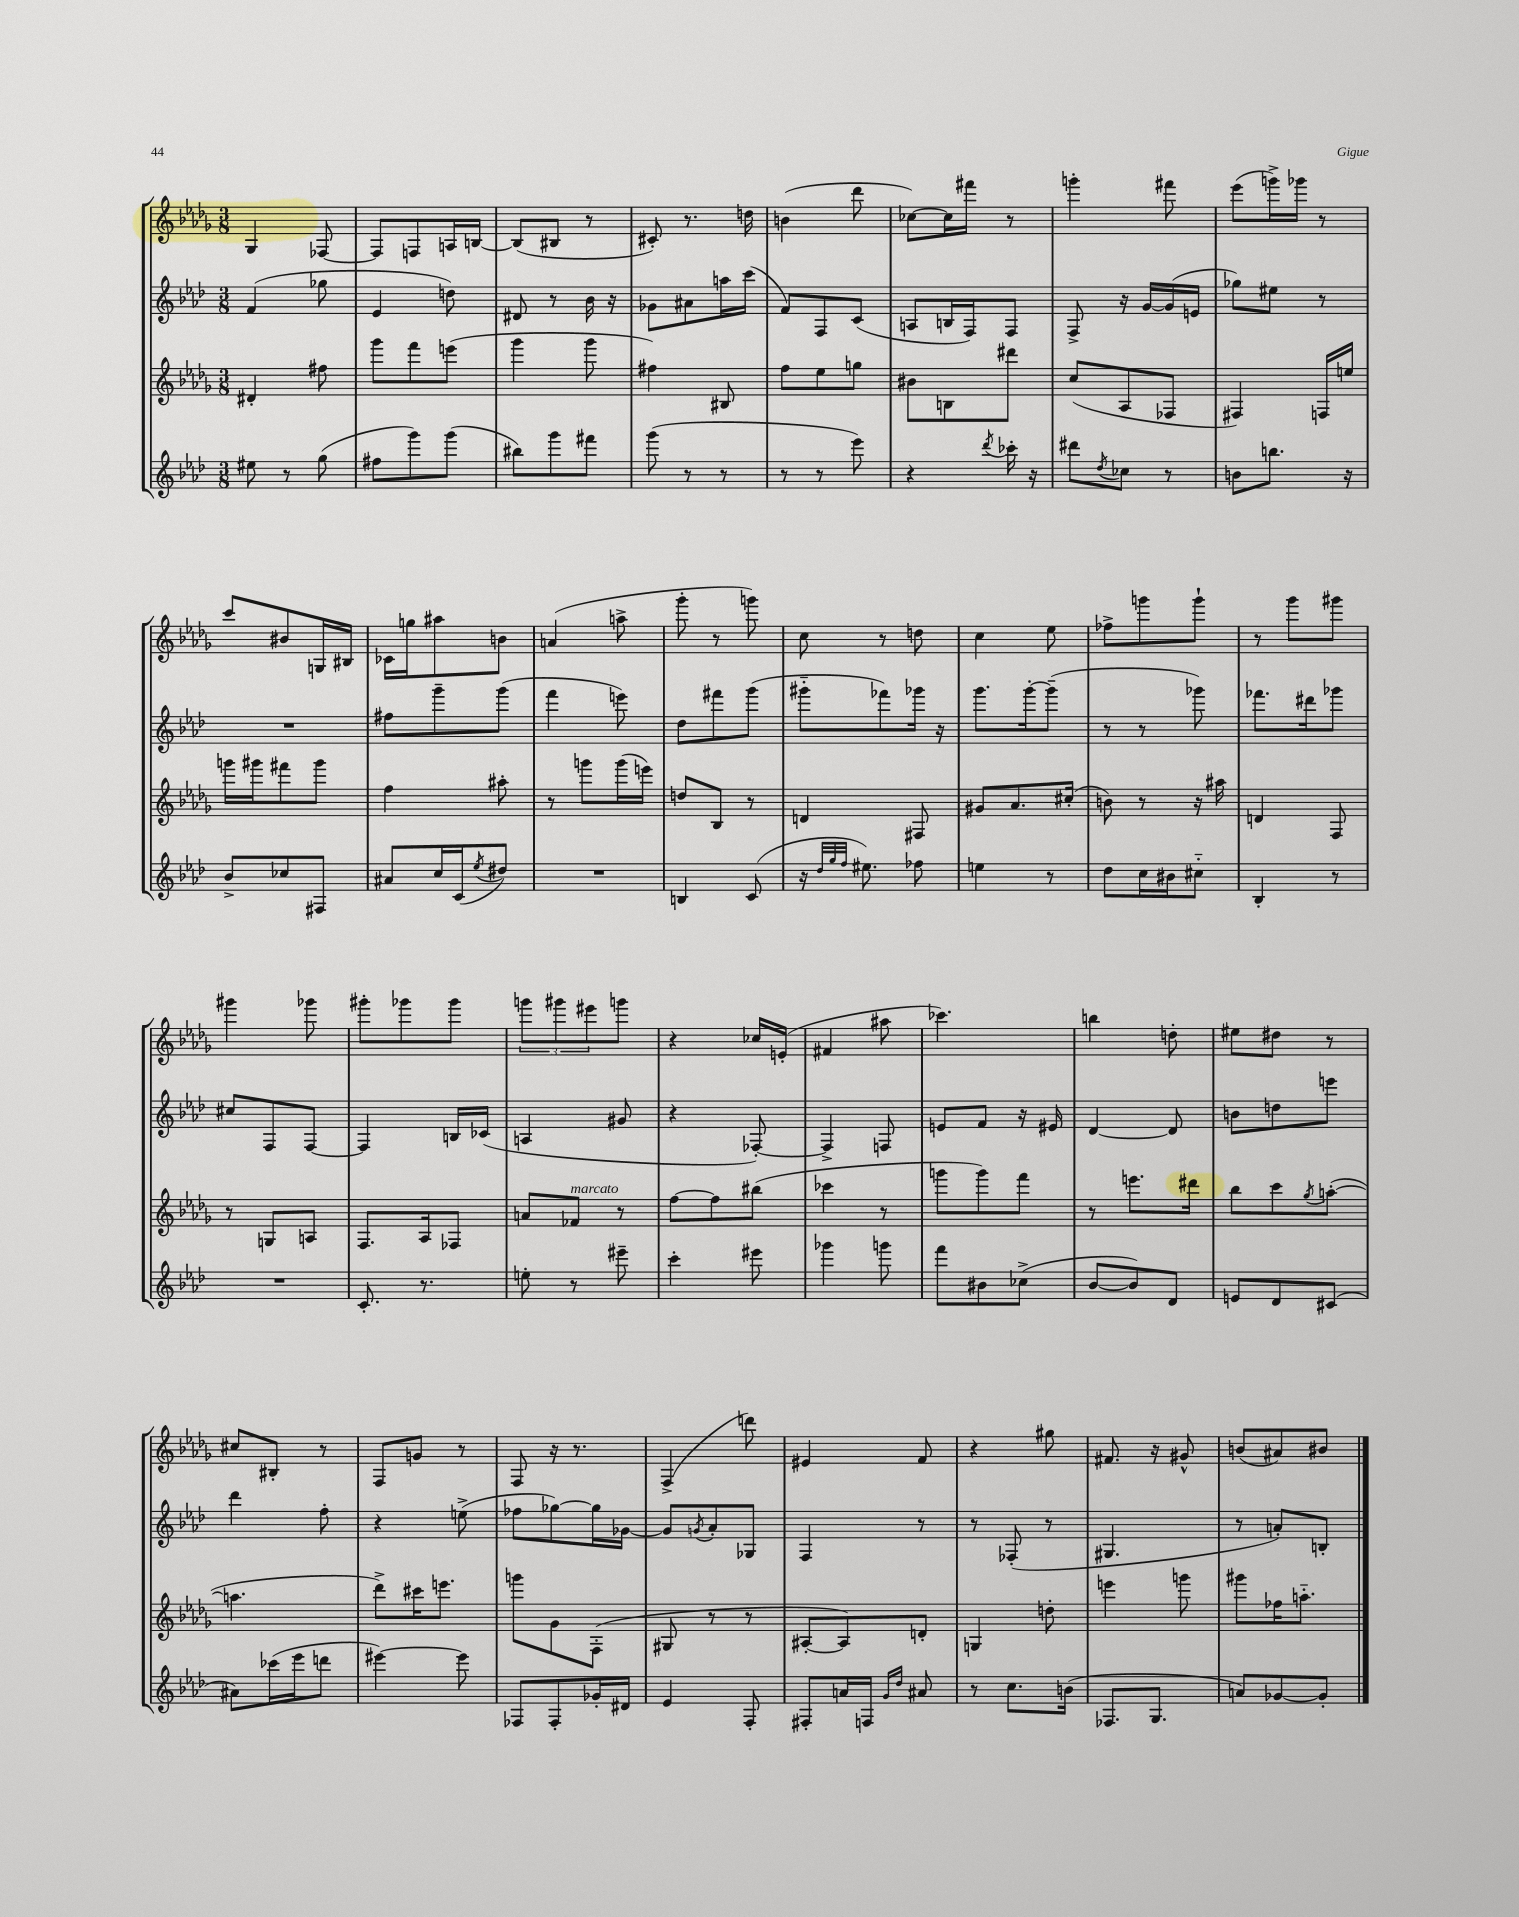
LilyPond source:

<<
\new StaffGroup <<
\new Staff = "s0" {
    \clef treble \key des \major \numericTimeSignature \time 3/8
    ges4 fes8~ |
    fes8 f8 a16 b16~ |
    b8( bis8 r8 |
    cis'8-.) r8. d''16 |
    b'4( des'''8 |
    ces''8~) ces''16 fis'''16 r8 |
    g'''4-. fis'''8 |
    ees'''8( g'''16->) ges'''16 r8 |
    c'''8 bis'8 g16 bis16 |
    ces'16 g''16 ais''8 b'8 |
    a'4( a''8-> |
    ges'''8-. r8 g'''8) |
    c''8 r8 d''8 |
    c''4 ees''8 |
    fes''8-> g'''8 g'''8-! |
    r8 ges'''8 gis'''8 |
    gis'''4 ges'''8 |
    gis'''8-. ges'''8 ges'''8 |
    \tuplet 3/2 { g'''8 gis'''8 eis'''8 } g'''8 |
    r4 ces''16 e'16-.( |
    fis'4 ais''8 |
    ces'''4.) |
    b''4 d''8-. |
    eis''8 dis''8 r8 |
    cis''8 bis8-. r8 |
    f8 g'8 r8 |
    f8 r16 r8. |
    f4->( d'''8) |
    eis'4 f'8 |
    r4 gis''8 |
    fis'8. r16 gis'8-^ |
    b'8( ais'8) bis'8 \bar "|." |
}
\new Staff = "s1" {
    \clef treble \key aes \major \numericTimeSignature \time 3/8
    f'4( ges''8 |
    ees'4 d''8) |
    dis'8 r8 bes'16 r16 |
    ges'8 ais'8 a''16 c'''16( |
    f'8) f8 c'8( |
    a8 b16 f16) f8 |
    f8-> r16 g'16~ g'16( e'16 |
    ges''8) eis''8 r8 |
    R4. |
    fis''8 g'''8-- g'''8( |
    f'''4 e'''8) |
    des''8 fis'''8 g'''8( |
    gis'''8-_ fes'''8) ges'''16 r16 |
    g'''8. g'''16~-. g'''8--( |
    r8 r8 ges'''8) |
    fes'''8. dis'''16 ges'''8 |
    cis''8 f8 f8~ |
    f4 b16 ces'16( |
    a4 gis'8 |
    r4 fes8~-.) |
    fes4-> f8 |
    e'8 f'8 r16 eis'16 |
    des'4~ des'8 |
    b'8 d''8 e'''8 |
    des'''4 f''8-. |
    r4 e''8->( |
    fes''8 ges''8~) ges''16 ges'16~ |
    ges'8 \acciaccatura { g'8 } aes'8-. ges8 |
    f4 r8 |
    r8 fes8-.( r8 |
    gis4. |
    r8 a'8-.) b8-. \bar "|." |
}
\new Staff = "s2" {
    \clef treble \key des \major \numericTimeSignature \time 3/8
    dis'4-. fis''8 |
    ges'''8 f'''8 e'''8( |
    ges'''4 ges'''8 |
    fis''4) bis8 |
    f''8 ees''8 g''8 |
    bis'8 b8 dis'''8 |
    c''8( aes8 fes8 |
    fis4) f16 e''16 |
    g'''16 gis'''16 fis'''8 gis'''8 |
    f''4 ais''8-. |
    r8 g'''8 g'''16( e'''16) |
    d''8 bes8 r8 |
    d'4 fis8 |
    gis'8 aes'8. cis''16-.( |
    b'8) r8 r16 ais''16 |
    d'4 f8 |
    r8 g8 a8 |
    f8. aes16 fes8 |
    a'8 fes'8^\markup { \italic "marcato" } r8 |
    f''8~ f''8 bis''8( |
    ces'''4 r8 |
    g'''8 g'''8) f'''8 |
    r8 e'''8. dis'''16 |
    bes''8 c'''8 \acciaccatura { ges''8 } a''8~-.( |
    a''4. |
    des'''8->) cis'''16 e'''8. |
    g'''8 ges'8 f8-.( |
    gis8 r8 r8 |
    ais8~-. ais8) d'8-. |
    g4 d''8-. |
    e'''4 g'''8 |
    gis'''8 fes''16 a''8.-_ \bar "|." |
}
\new Staff = "s3" {
    \clef treble \key aes \major \numericTimeSignature \time 3/8
    eis''8 r8 g''8( |
    fis''8 g'''8) g'''8( |
    bis''8) g'''8 fis'''8 |
    g'''8( r8 r8 |
    r8 r8 ees'''8) |
    r4 \acciaccatura { des'''8 } ces'''16-. r16 |
    dis'''8 \acciaccatura { des''8 } ces''8 r8 |
    b'8 b''8. r16 |
    bes'8-> ces''8 fis8 |
    ais'8 c''16 c'16( \acciaccatura { ees''8 } dis''8) |
    R4. |
    b4 c'8( |
    r16 \grace { des''32 g''32 f''32 } eis''8.) fes''8 |
    e''4 r8 |
    des''8 c''16 bis'16 cis''8-_ |
    bes4-. r8 |
    R4. |
    c'8.-. r8. |
    e''8-. r8 eis'''8-- |
    c'''4-. eis'''8 |
    ges'''4 g'''8 |
    f'''8 bis'8 ces''8->( |
    bes'8~ bes'8) des'8 |
    e'8 des'8 cis'8( |
    ais'8) ces'''16( ees'''16 d'''8 |
    eis'''4~) eis'''8 |
    fes8 fes8-. ges'16-. dis'16 |
    ees'4 f8-. |
    fis8-. a'16 f16 \grace { g'16 des''16 } ais'8 |
    r8 c''8. b'16( |
    fes8. g8. |
    a'8) ges'8~ ges'8-. \bar "|." |
}
>>
>>
\layout { \context { \Score \remove "Bar_number_engraver" } }
